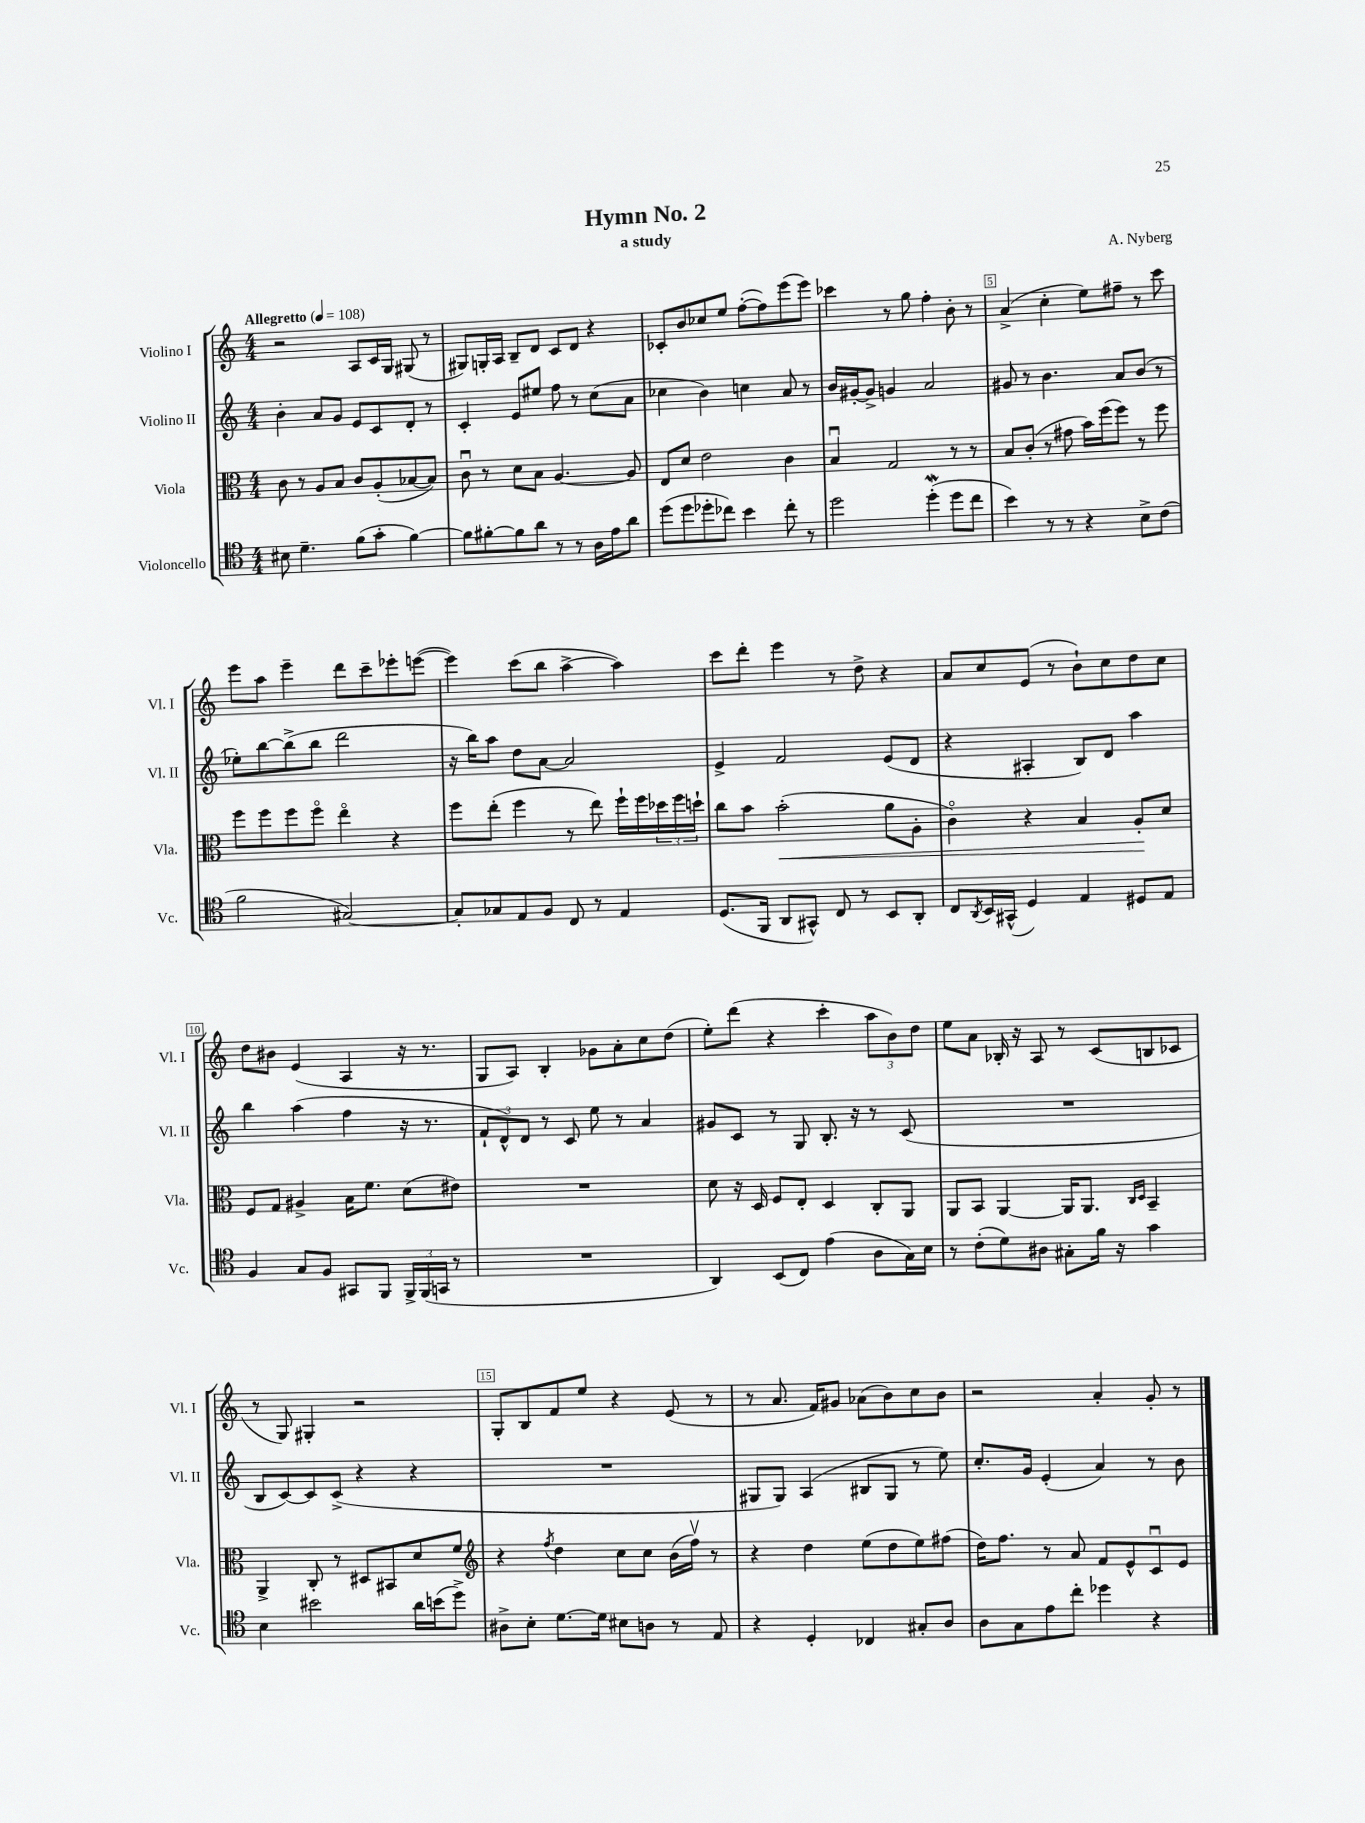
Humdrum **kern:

**kern	**kern	**kern	**kern
*staff4	*staff3	*staff2	*staff1
*clefC4	*clefC3	*clefG2	*clefG2
*k[]	*k[]	*k[]	*k[]
*M4/4	*M4/4	*M4/4	*M4/4
*MM108	*MM108	*MM108	*MM108
8B#\	8c\	4b'\	2r
4.d~\	8r	.	.
.	8A/L	8a/L	.
.	8B/J	8g/J	.
(8f\L	8c/L	8e/L	8A/L
8g'\J	(8A'/	8c/	16c/L
.	.	.	16G/JJ
[4f\)	[8B-/	8d'/J	(8G#/
.	8B-/]J)	8r	8r
=	=	=	=
8f\]L	8cu\	4c'/	8G#/L)
[8f#'\	8r	.	16G'/L
.	.	.	16A/JJ
8f#\]	8d\L	8e/L	8B~/L
8a\J	8B\J	8ee#/J	8d/J
8r	[4.A/	8ff\	8c/L
8r	.	8r	8d/J
16A\LL	.	(8cc\L	4r
16e\J	.	.	.
8a\J	8A/]	8a\J	.
=	=	=	=
(8dd\L	8E/L	4cc-\	8c-'/L
8dd\	8d/J	.	8b/
8dd-'\	2e\	4b\)	8cc-/
8cc-\J)	.	.	8ee/J
4b\	.	4cc\	([8ff'\L
.	.	.	8ff\])
8cc-'\	4c\	8a/	(8eee\
8r	.	8r	8eee\J)
=	=	=	=
2dd\	4Bu/	16b/LL	4ccc-\
.	.	[16g#'/J	.
.	.	8g#^/]J	.
.	2G/	4g/	8r
.	.	.	8gg\
(4dd'\	.	2a/	4ff'\
8dd\L	8r	.	8b'\
8cc\J	8r	.	8r
=	=	=	=
4b\)	8B/L	8g#/	(4a^/
.	(8c'/J	8r	.
8r	8r	4.b\	4cc'\
8r	8g#\	.	.
4r	16b\LL)	.	8ee\L)
.	(16ff\J	.	.
.	8ff\J)	8a/L	8ff#~\J
8B^\L	8r	(8b/J	8r
(8c\J	8ff\	8r	8ccc\
=	=	=	=
2f\	8ff\L	8ee-'\L)	8eee\L
.	8ff\	[8bb\	8aa\J
.	8ff\	(8bb^\]	4eee~\
.	8ffo\J	8bb\J	.
[2G#/)	4eeo\	2ddd\	8ddd\L
.	.	.	8ccc~\
.	4r	.	8eee-'\
.	.	.	([8eee\J
=	=	=	=
8G#'/]L	8ff\L	16r	4eee\])
.	.	16bb\LK)	.
8G-/	(8ee'\J	8aa\J	.
8E/	4ff\	8dd\L	(8ccc\L
8F/J	.	[8a\J	8bb\J
8C/	8r	2a/]	[4aa^\
8r	8ee\)	.	.
4E/	16ff`\LL	.	4aa\])
.	16ff\	.	.
.	24dd-\	.	.
.	24ff\	.	.
.	24dd`\JJ	.	.
=	=	=	=
(8.D/L	8cc\L	4e^/	8ccc\L
.	8b\J	.	8ddd'\J
16FF/Jk	.	.	.
8AA/L	(2b'\	2f/	4eee\
8GG#^^/J)	.	.	.
8C/	.	.	8r
8r	.	.	8dd^\
8BB/L	8a\L	(8e/L	4r
8AA'/J	8A'\J	8d/J	.
=	=	=	=
8C/L	4co\)	4r	8a/L
8qAA/	.	.	.
16BB/L	.	.	8cc/
(16GG#^^/JJ	.	.	.
4D/)	4r	4A#'/	(8e/J
.	.	.	8r
4E/	4B/	8B/L)	8b`\L)
.	.	8d/J	8cc\
8D#/L	8A'/L	4aa\	8dd\
8E/J	8d/J	.	8cc\J
=	=	=	=
4F/	8F/L	4bb\	8dd\L
.	8G/J	.	8b#\J
8G/L	4A#^/	(4aa\	(4e/
8F/J	.	.	.
8GG#/L	16B\LK	4ff\	4A/
.	8.f\J	.	.
8FF/J	.	.	.
24FF^/LL	(8d\L	16r	16r
(24FF/	.	.	.
.	.	8.r	8.r
24GG/JJ	.	.	.
8r	8e#\J)	.	.
=	=	=	=
1r	1r	12f`/L	8G/L
.	.	12d^^/)	.
.	.	.	8A/J)
.	.	12d/J	.
.	.	8r	4B'/
.	.	8c/	.
.	.	8ee\	8g-\L
.	.	8r	8a'\
.	.	4a/	8cc\
.	.	.	(8dd\J
=	=	=	=
4AA/)	8d\	8g#/L	8ee'\L)
.	16r	8c/J	(8ddd\J
.	16D/	.	.
(8BB/L	8F/L	8r	4r
8C/J)	8E'/J	8G/	.
(4e\	4D/	8.B'/	4ccc'\
.	.	16r	.
8A\L	8C'/L	8r	12aa\L
.	.	.	12b\)
16G\L)	8AA/J	(8c/	.
.	.	.	12dd\J
16B\JJ	.	.	.
=	=	=	=
8r	8AA/L	1r	8ee\L
(8c'\L	8BB/J	.	8a\J
8d\)	[4AA/	.	16B-'/
.	.	.	16r
8A#\J	.	.	8A/
8G#'\L	16AA/]LK	.	8r
.	8.AA/J	.	.
16f\Jk	.	.	(8c/L
16r	.	.	.
.	16qqC/LL	.	.
.	16qqD/JJ	.	.
4g\	4BB~/	.	8B/
.	.	.	8c-/J
=	=	=	=
4B\	4AA^/	8B/L	8r
.	.	[8c/)	8G/)
2b#\	8C'/	8c/]	4G#'/
.	8r	(8c^/J	.
.	8D#/L	4r	2r
.	8BB#/	.	.
16a\LL	8d/	4r	.
(16b\J	.	.	.
8dd^\J)	8f/J	.	.
=	=	=	=
*	*clefG2	*	*
8A#^\L	4r	1r	8G'/L
8B'\J	.	.	8B/
.	8qff/	.	.
[8.d\L	4dd\	.	8f/
.	.	.	8ee/J
16d\]Jk	.	.	.
8B#\L	8cc\L	.	4r
8A\J	8cc\J	.	.
8r	(16b\LL	.	(8e/
.	16ffv\JJ)	.	.
8E/	8r	.	8r
=	=	=	=
4r	4r	8G#/L	8r
.	.	8G#/J)	8.a/
4D'/	4dd\	(4A/	.
.	.	.	16f/LK)
.	.	.	8g#/J
4C-/	(8ee\L	8B#/L	(8a-\L
.	8dd\	8G#/J	8b\)
8G#'/L	8ee\)	8r	8cc\
8A/J	(8ff#\J	8ee\)	8b\J
=	=	=	=
8A\L	16dd\LK)	8.cc'/L	2r
.	8.ff\J	.	.
8G\	.	.	.
.	.	16g/Jk	.
8e\	8r	(4e'/	.
8cc'\J	8a/	.	.
4dd-\	8f/L	4a/)	4a'/
.	8e^^/	.	.
4r	8cu/	8r	8g'/
.	8e/J	8b\	8r
==	==	==	==
*-	*-	*-	*-
